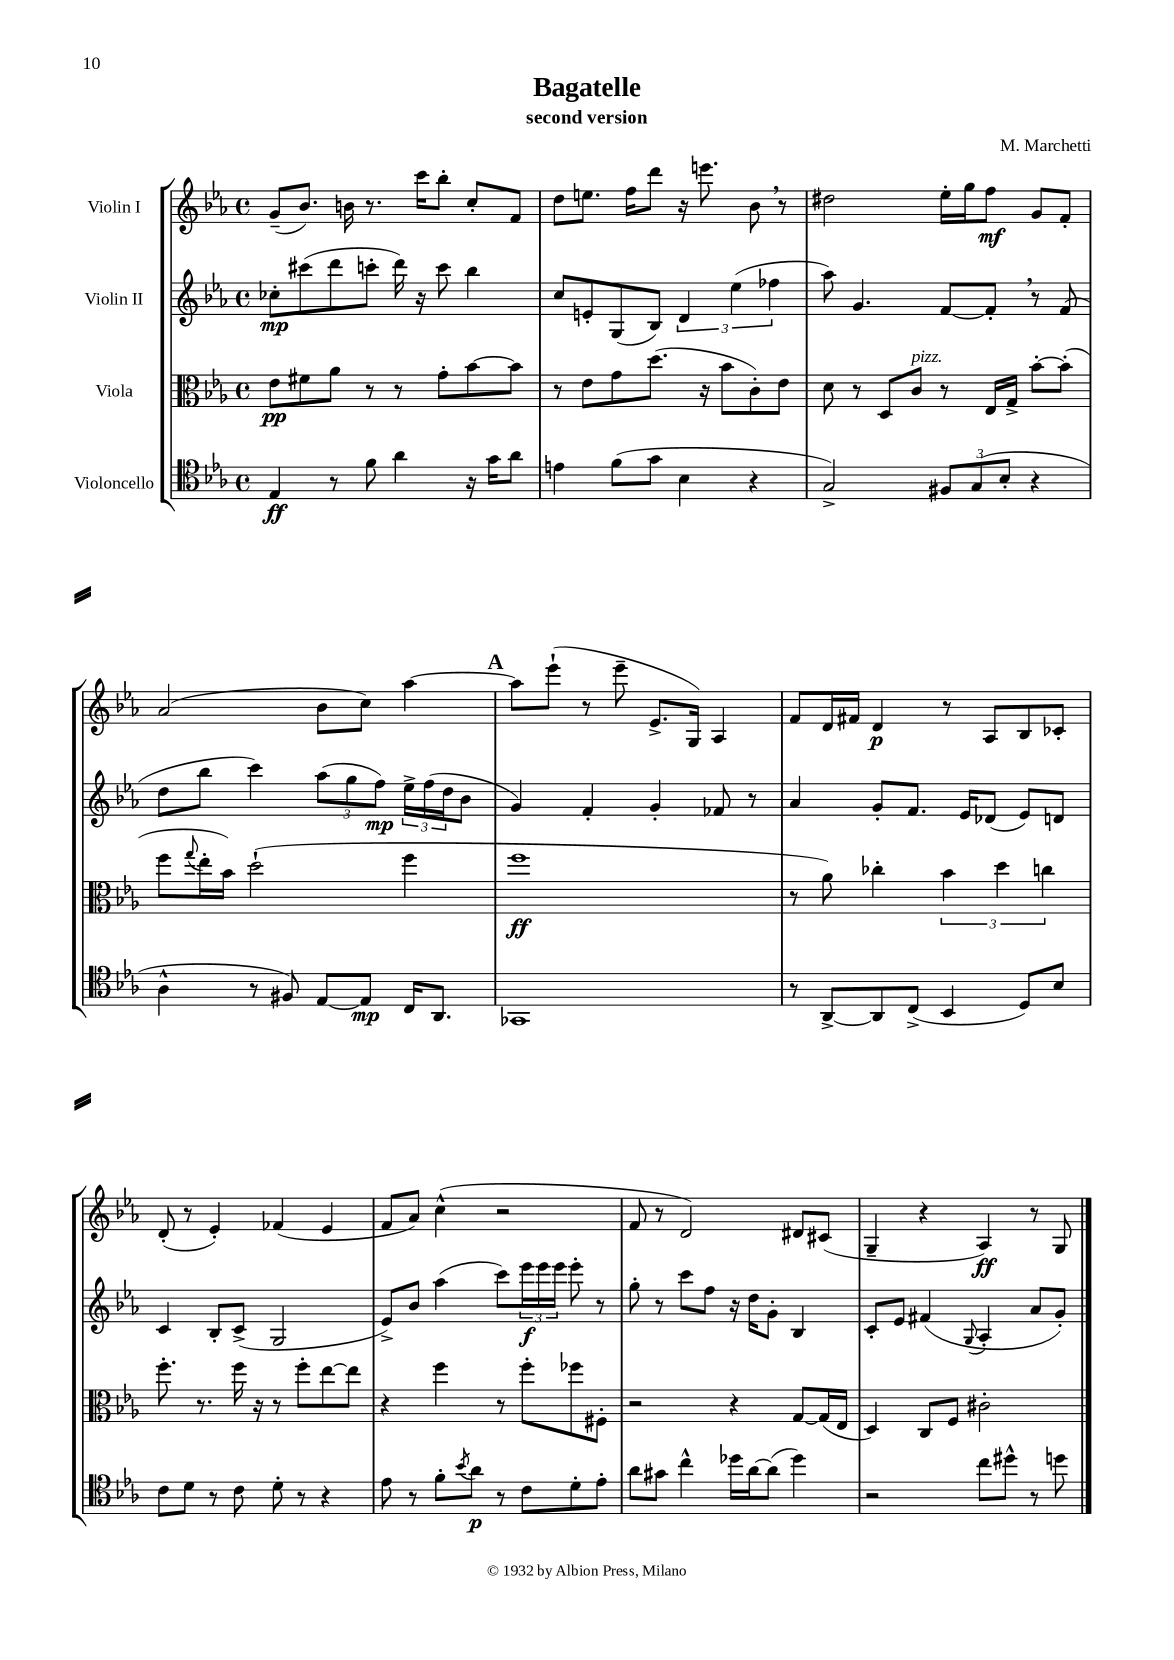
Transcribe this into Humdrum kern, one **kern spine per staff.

**kern	**kern	**kern	**kern
*staff4	*staff3	*staff2	*staff1
*clefC4	*clefC3	*clefG2	*clefG2
*k[b-e-a-]	*k[b-e-a-]	*k[b-e-a-]	*k[b-e-a-]
*M4/4	*M4/4	*M4/4	*M4/4
*met(c)	*met(c)	*met(c)	*met(c)
4E-/	8e-\L	8cc-'\L	(8g~/L
.	8f#\	(8ccc#\	8.b-/J)
8r	8a-\J	8ddd\	.
.	.	.	16b\
8f\	8r	8ccc'\J	8.r
4a-\	8r	16ddd\)	.
.	.	16r	16ccc\LK
.	8g'\L	8ccc\	8bb-'\J
16r	[8b-\	4bb-\	8cc'/L
16g\LK	.	.	.
8a-\J	8b-\]J	.	8f/J
=	=	=	=
4e\	8r	8cc/L	8dd\L
.	8e-\L	8e'/	8.ee\J
(8f\L	8g\	(8G/	.
.	.	.	16ff\LK
8g\J	(8.dd\J	8B-/J)	8ddd\J
4B-\	.	6d/	16r
.	16r	.	8.eee\
.	8b-\L	.	.
.	.	(6ee-\	.
4r	8c'\)	.	8b-\
.	.	6ff-\	.
.	8e-\J	.	8r
=	=	=	=
2G^/)	8d\	8aa-\)	2dd#\
.	8r	4.g/	.
.	8D/L	.	.
.	8c/J	.	.
12F#/L	8r	[8f/L	16ee-'\LL
.	.	.	16gg\J
(12G/	.	.	.
.	16E-/LL	8f'/]J	8ff\J
12B-'/J	.	.	.
.	16G^/JJ	.	.
4r	[8b-'\L	8r	8g/L
.	(8b-'\]J	(8f/	8f'/J
=	=	=	=
4A-^^\	8ff\L	8dd\L	(2a-/
.	8qqgg/	.	.
.	16ee-'\L	8bb-\J	.
.	16b-\JJ)	.	.
8r	(2dd`\	4ccc\)	.
8F#/)	.	.	.
[8E-/L	.	(12aa-\L	8b-\L
.	.	12gg\	.
8E-/]J	.	.	8cc\J)
.	.	12ff\J)	.
16C/LK	4ff\	24ee-^\LL	[4aa-\
.	.	(24ff\	.
8.AA-/J	.	.	.
.	.	24dd\J	.
.	.	8b-\J	.
=	=	=	=
1GG-	1ff	4g/)	8aa-\]L
.	.	.	(8eee-`\J
.	.	4f'/	8r
.	.	.	8eee-~\
.	.	4g'/	8.e-^/L
.	.	.	16G/Jk)
.	.	8f-/	4A-/
.	.	8r	.
=	=	=	=
8r	8r	4a-/	8f/L
[8AA-^/L	8a-\)	.	16d/L
.	.	.	16f#/JJ
8AA-/]	4cc-'\	8g'/L	4d/
(8C^/J	.	8.f/J	.
4BB-/	6b-\	.	8r
.	.	16e-/LK	.
.	.	(8d-/J	8A-/L
.	6dd\	.	.
8D/L)	.	8e-/L)	8B-/
.	6cc\	.	.
8B-/J	.	8d/J	8c-'/J
=	=	=	=
8c\L	8.ff'\	4c/	(8d'/
8d\J	.	.	8r
.	8.r	.	.
8r	.	8B-'/L	4e-'/)
8c\	16ff\	(8c^/J	.
.	16r	.	.
8d'\	8r	2G/	(4f-/
8r	8ff'\L	.	.
4r	[8ee-\	.	4e-/
.	8ee-\]J	.	.
=	=	=	=
8e-\	4r	8e-^/L)	8f/L
8r	.	8b-/J	8a-/J)
8f'\L	4ff\	(4aa-\	(4cc^^\
8qb-/	.	.	.
8a-\J	.	.	.
8r	8r	8ccc\L)	2r
8c\L	8ff'\L	24eee-\L	.
.	.	24eee-\	.
.	.	24eee-\JJ	.
8d'\	8ff-\	8eee-'\	.
8e-'\J	8F#'\J	8r	.
=	=	=	=
8a-\L	2r	8gg'\	8f/
8g#\J	.	8r	8r
4cc^^\	.	8ccc\L	2d/)
.	.	8ff\J	.
16dd-\LL	4r	16r	.
[16a-\J	.	16dd\LK	.
(8a-\]J	.	8g'\J	.
4dd-\)	[8G/L	4B-/	8d#/L
.	(16G/]L	.	(8c#/J
.	16E-/JJ	.	.
=	=	=	=
2r	4D/)	8c'/L	4G~/
.	.	8e-/J	.
.	8C/L	(4f#/	4r
.	8F/J	.	.
.	.	8qqG/	.
8cc\L	2c#'\	4A-'/	4A-/)
8dd#^^\J	.	.	.
8r	.	8a-/L	8r
8dd\	.	8g'/J)	8G/
==	==	==	==
*-	*-	*-	*-
